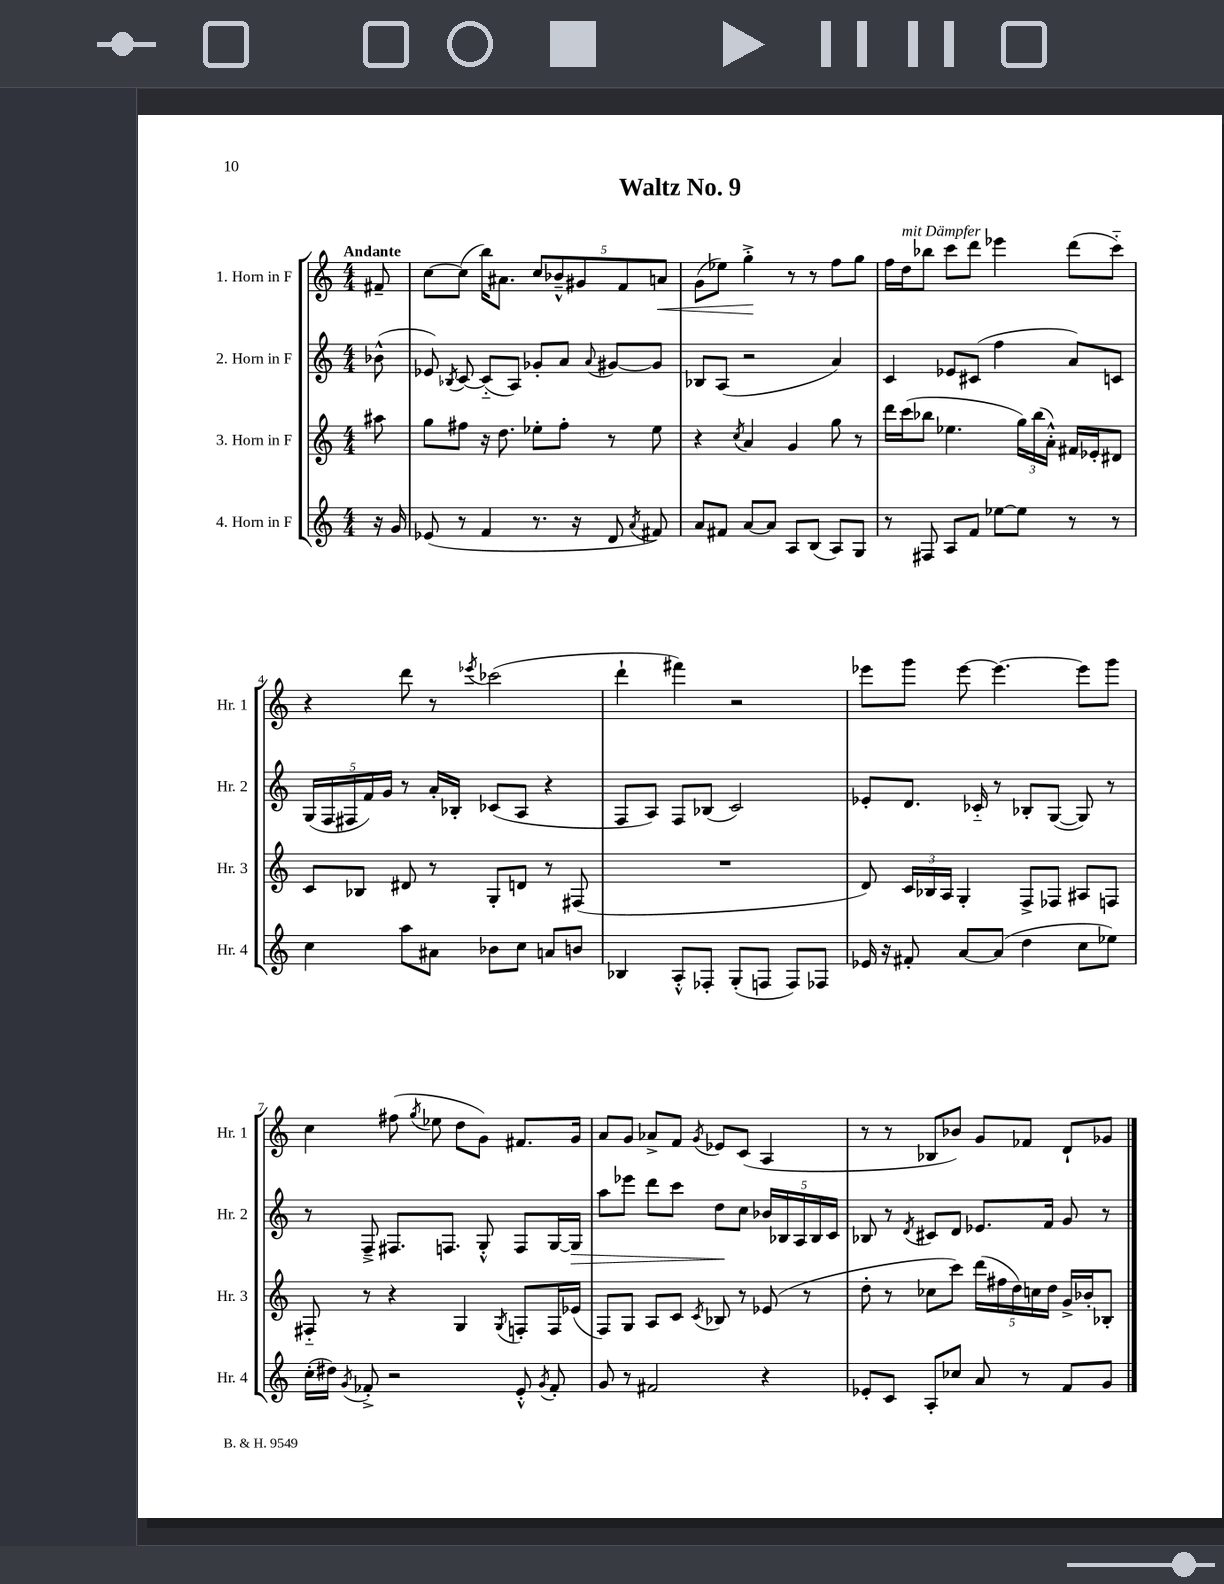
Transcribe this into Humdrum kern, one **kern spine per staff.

**kern	**kern	**kern	**dynam	**kern	**dynam
*part4	*part3	*part2	*part2	*part1	*part1
*staff4	*staff3	*staff2	*staff2	*staff1	*staff1
*I"4. Horn in F	*I"3. Horn in F	*I"2. Horn in F	*	*I"1. Horn in F	*
*I'Hr. 4	*I'Hr. 3	*I'Hr. 2	*	*I'Hr. 1	*
*clefG2	*clefG2	*clefG2	*	*clefG2	*
*k[]	*k[]	*k[]	*	*k[]	*
*M4/4	*M4/4	*M4/4	*	*M4/4	*
=	=	=	=	=	=
!	!	!	!	!LO:TX:a:B:t=Andante	!
16r	8aa#X\	(8b-X^^\	.	8f#X~/	.
16g/	.	.	.	.	.
=1	=1	=1	=1	=1	=1
(8e-X/	8gg\L	8e-X/)	.	[8cc\L	.
.	.	8qB-X/	.	.	.
8r	8ff#X\J	[8c/	.	(8cc\J]	.
4f/	16r	(8c/L]	.	16bb\KL)	.
.	8.dd\	.	.	8.a#X\J	.
.	.	8A/J)	.	.	.
8.r	8ee-X'\L	8g-X'/L	.	10cc/L	.
.	.	.	.	10b-X~^^/	.
.	8ff#'\J	8a/J	.	.	.
16r	.	.	.	.	.
.	.	.	.	10g#X/	.
.	.	8qqa/	.	.	.
8d/	8r	[8g#X/L	.	.	.
.	.	.	.	10f/	.
8qa/	.	.	.	.	.
8f#X/)	8ee-\	8g#/J]	.	.	.
!	!	!	!	!	!LO:HP:b
.	.	.	.	10an/J	<
=2	=2	=2	=2	=2	=2
8a/L	4r	8B-X/L	.	(8g\L	.
8f#X/J	.	(8A/J	.	8ee-X\J)	.
.	8qcc/	.	.	.	.
[8a/L	4a/	2r	.	4gg'^\	.
8a/J]	.	.	.	.	.
8A/L	4g/	.	.	8r	[
(8B/J	.	.	.	8r	.
8A/L)	8gg\	4a/)	.	8ff\L	.
8G/J	8r	.	.	8gg\J	.
=3	=3	=3	=3	=3	=3
8r	16ddd\LL	4c/	.	16ff\LL	.
!	!	!	!	!LO:TX:a:i:t=mit Dämpfer	!
.	(16ccc\J	.	.	16dd\J	.
8F#X/	8bb-X\J	.	.	8bb-X\J	.
8A/L	4.ee-X\	8e-X/L	.	8ccc\L	.
8f/J	.	(8c#X/J	.	8ddd\J	.
[8ee-X\L	.	4ff\	.	4eee-X\	.
8ee-\J]	24gg\LL)	.	.	.	.
.	(24bb-\	.	.	.	.
.	24a'^^\JJ)	.	.	.	.
8r	16f#X/LL	8a/L)	.	(8ddd\L	.
.	16e-X'/J	.	.	.	.
8r	8d#X/J	8cn/J	.	8ccc\J)	.
!!LO:LB:g=z
=4	=4	=4	=4	=4	=4
4cc\	8c/L	(20G/LL	.	4r	.
.	.	20F/	.	.	.
.	.	20F#X/	.	.	.
.	8B-X/J	.	.	.	.
.	.	20f/)	.	.	.
.	.	20g/JJ	.	.	.
8aa\L	8d#X/	8r	.	8ddd\	.
8a#X\J	8r	16a'/LL	.	8r	.
.	.	16B-X'/JJ	.	.	.
.	.	.	.	8qeee-X/	.
8b-X\L	8G'/L	(8c-X/L	.	(2ccc-X\	.
8cc\J	8dn/J	8A/J	.	.	.
8an/L	8r	4r	.	.	.
8bn/J	(8F#X/	.	.	.	.
=5	=5	=5	=5	=5	=5
4B-X/	1r	8F/L	.	4ddd`\	.
.	.	8A/J)	.	.	.
8A'^^/L	.	8F/L	.	4fff#X\)	.
8F-X'/J	.	(8B-X/J	.	.	.
(8G'/L	.	2c/)	.	2r	.
8Fn/J	.	.	.	.	.
8F/L)	.	.	.	.	.
8F-X/J	.	.	.	.	.
=6	=6	=6	=6	=6	=6
16e-X/	8d/)	8e-X'/L	.	8eee-X\L	.
16r	.	.	.	.	.
8f#X'/	24c/LL	8.d/J	.	8ggg\J	.
.	24B-X/	.	.	.	.
.	24A/JJ	.	.	.	.
[8a/L	4G'/	.	.	[8eee-\	.
.	.	16c-X/	.	.	.
(8a/J]	.	8r	.	4.eee-\_	.
4dd\	8F^/L	8B-X'/L	.	.	.
.	8F-X/J	([8G/J	.	.	.
8cc\L	8A#X/L	8G/])	.	8eee-\L]	.
8ee-X\J)	8Fn/J	8r	.	8ggg\J	.
!!LO:LB:g=z
=7	=7	=7	=7	=7	=7
(16cc'\LL	8F#X/	8r	.	4cc\	.
16dd#X\JJ)	.	.	.	.	.
8qg/	.	.	.	.	.
8f-X'^/	8r	8F~^/	.	.	.
2r	4r	8.F#X/L	.	(8ff#X\	.
.	.	.	.	8qgg/	.
.	.	.	.	8ee-X\	.
.	.	8.Fn/J	.	.	.
.	4G/	.	.	8dd\L	.
.	.	8G'^^/	.	8g\J)	.
.	8qG/	.	.	.	.
8e'^^/	8Fn'/L	8F/L	.	8.f#X/L	.
8qg/	.	.	.	.	.
8f-'/	16F/L	[16G/L	.	.	.
!	!	!	!LO:HP:b	!	!
.	(16e-X/JJ	16G/JJ]	>	16g/Jk	.
=8	=8	=8	=8	=8	=8
8g/	8F/L)	8aa\L	.	8a/L	.
8r	8G/J	8eee-X\J	.	8g/J	.
2f#X/	8A/L	8ddd\L	.	8a-X^/L	.
.	8c/J	8ccc\J	.	8f/J	.
.	8qc/	.	.	8qg/	.
.	8B-X/	8dd\L	.	8e-X/L	.
.	8r	8cc\J	]	(8c/J	.
4r	(8e-X/	20b-X/LL	.	4A/	.
.	.	20B-X/	.	.	.
.	.	20A/	.	.	.
.	8r	.	.	.	.
.	.	20B-/	.	.	.
.	.	20c/JJ	.	.	.
=9	=9	=9	=9	=9	=9
8e-X'/L	8dd'\	8B-X/	.	8r	.
8c/J	8r	8r	.	8r	.
.	.	8qd/	.	.	.
8A'/L	8cc-X\L	8c#X/L	.	8B-X/L	.
8cc-X/J	8ccc\J)	8d/J	.	8b-X/J)	.
8a/	(20ddd\LL	8.e-X/L	.	8g/L	.
.	20ff#X\	.	.	.	.
.	20dd\)	.	.	.	.
8r	.	.	.	8f-X/J	.
.	20ccn\	.	.	.	.
.	.	16f/Jk	.	.	.
.	20dd\JJ	.	.	.	.
8f/L	16g^/LL	8g/	.	8d`/L	.
.	16b-X'/J	.	.	.	.
8g/J	8B-X'/J	8r	.	8g-X/J	.
==	==	==	==	==	==
*-	*-	*-	*-	*-	*-
